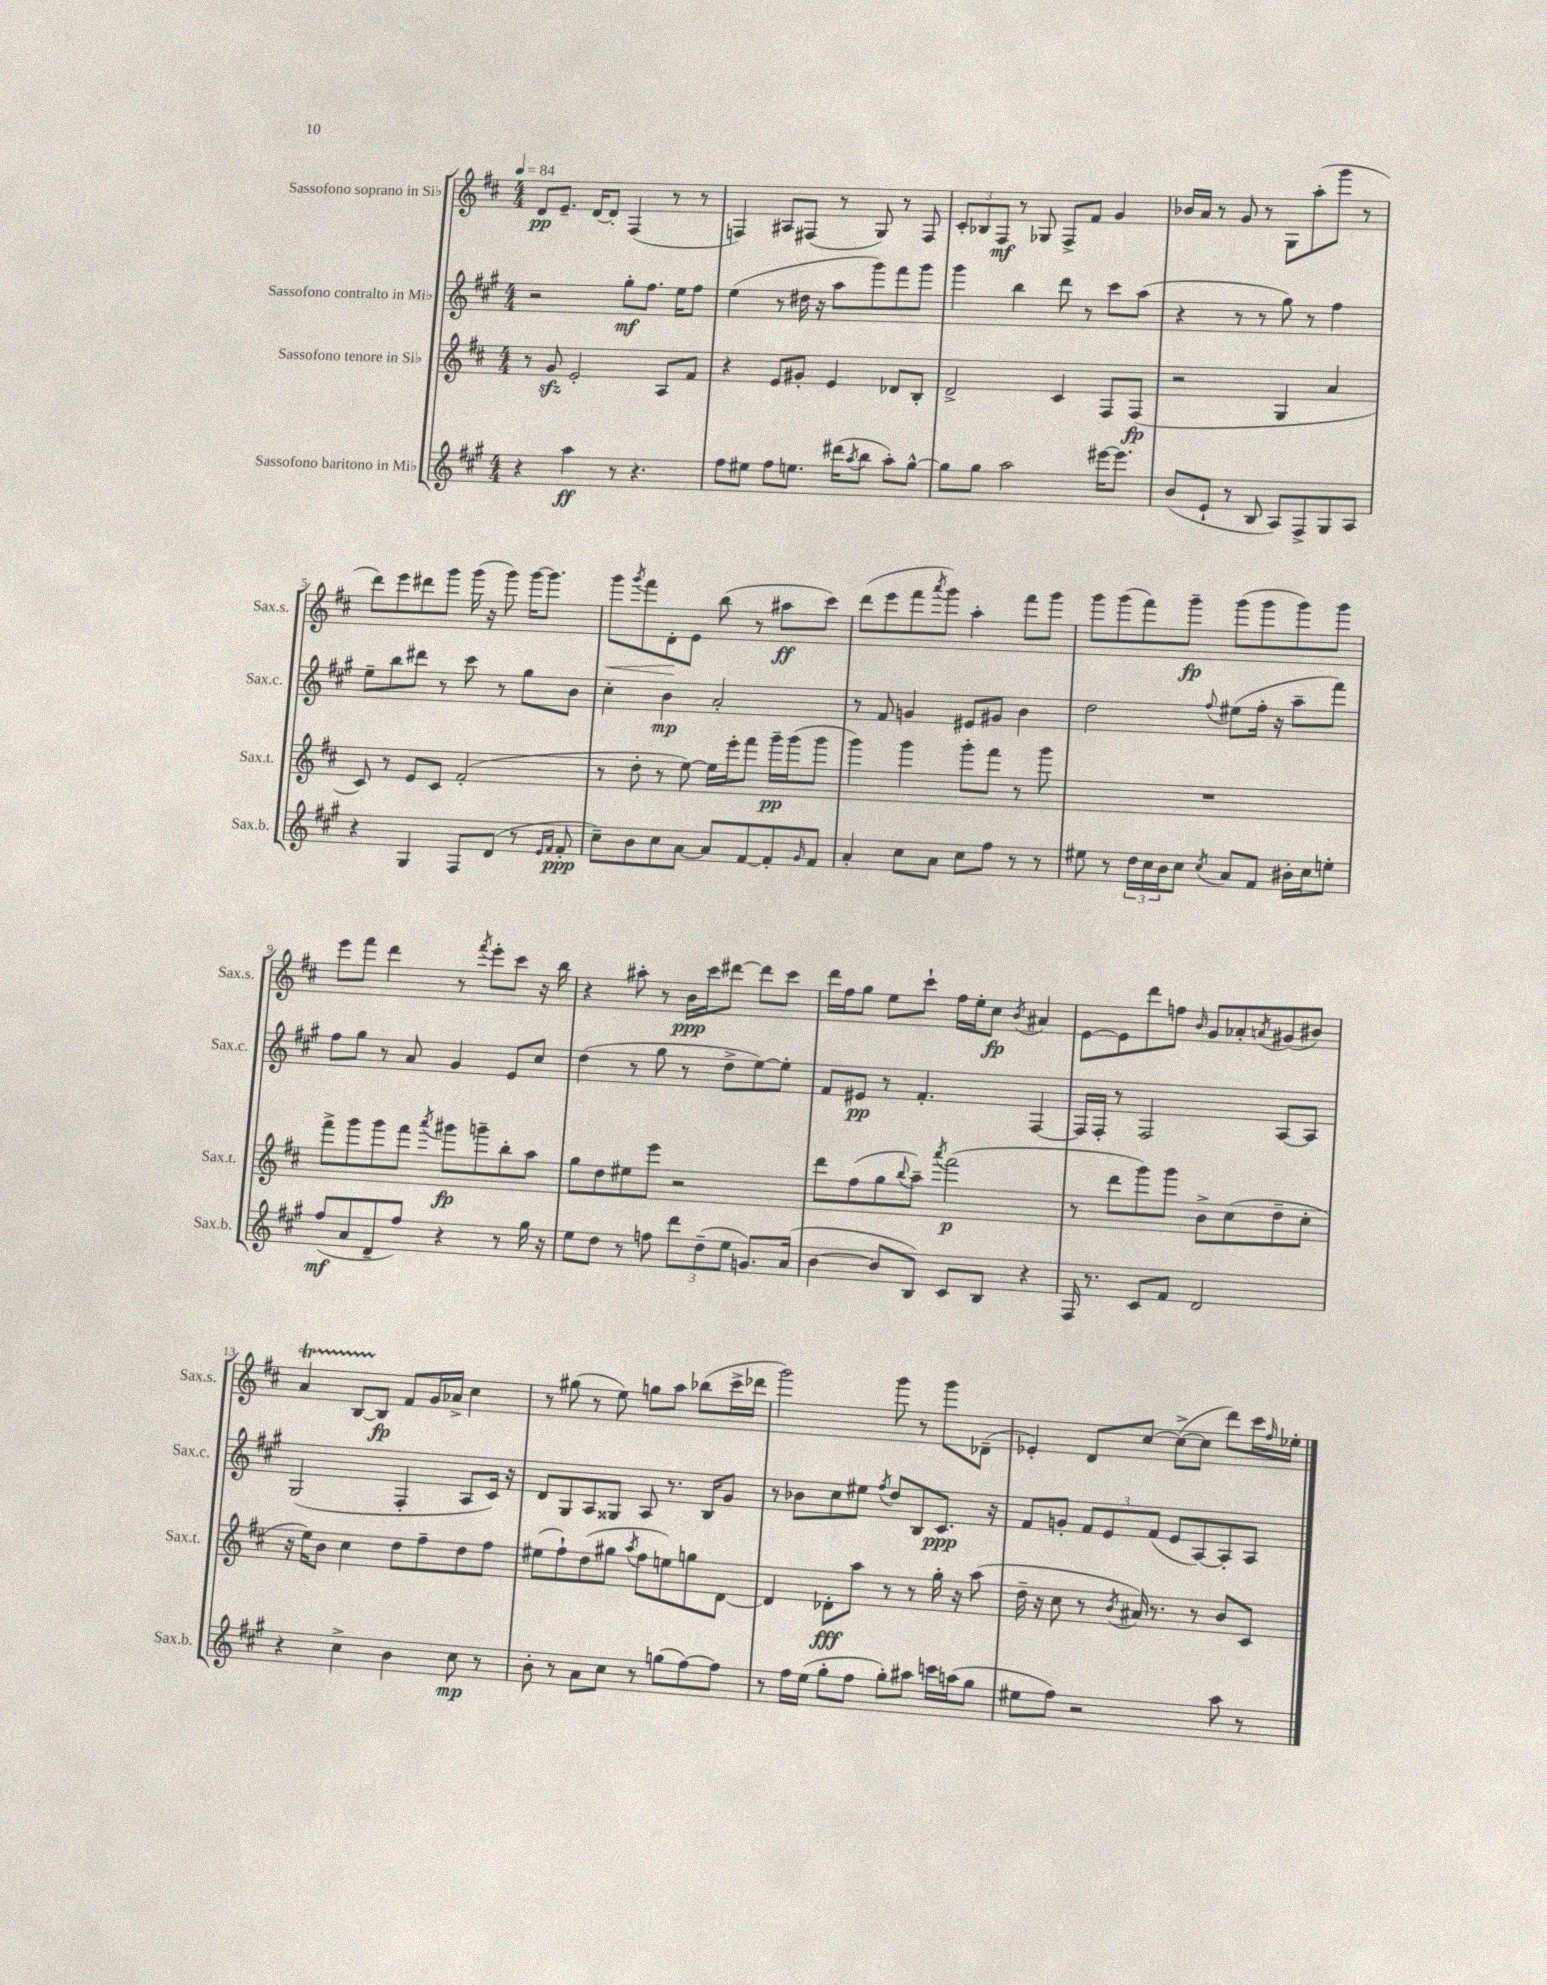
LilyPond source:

<<
\new StaffGroup <<
\new Staff = "s0" \with { instrumentName = "Sassofono soprano in Sib" shortInstrumentName = "Sax.s." } {
    \clef treble \key d \major \numericTimeSignature \time 4/4 \tempo 4 = 84
    d'8\pp e'8.-- d'16~ d'8-. fis4( r8 r8 |
    f4) ais8 fis8( r8 g8) r8 fis8 |
    \tuplet 3/2 { cis'8-. bes8 fis8\mf } r8 ges8 fis8-> fis'8 g'4 |
    bes'16 a'16 r8 g'8 r8 g8 a''8-.( g'''8 r8 |
    d'''8) e'''8 dis'''8 g'''8 g'''16( r16 g'''8) g'''16~ g'''8. |
    g'''8\< \acciaccatura { g'''8 } fis'''8 d'8-.\! e'8 b''8( r8 ais''8\ff cis'''8) |
    d'''8( e'''8 fis'''8 \acciaccatura { a'''8 } g'''8) a''4-. fis'''8 g'''8 |
    g'''8 g'''8( fis'''8) g'''8--\fp g'''8( g'''8 g'''8) g'''8 |
    e'''8 fis'''8 d'''4 r8 \acciaccatura { fis'''8 } e'''8-. cis'''8 r16 b''16 |
    r4 ais''8-. r8 b'16\ppp cis'''16 dis'''8~ dis'''8 cis'''8 |
    d'''16 fis''16 g''8 e''8 cis'''8-! fis''16 e''16-. cis''8\fp \acciaccatura { b'8 } ais'4 |
    e'8~ e'8 d'''8 f''8 \grace { b'16 } g'8 aes'8-. \acciaccatura { a'8 } gis'8( bis'8) |
    a'4\startTrillSpan b8~ b8\stopTrillSpan\fp fis'8 g'16 aes'16-> cis''4 |
    r8 gis''8( r8 e''8) g''8 a''8 bes''8( cis'''16-> des'''16 |
    g'''2) g'''8 r8 g'''8 des'8--( |
    ees'4-.) d'8 cis''8~ cis''8~->( cis''8 d'''8) cis'''16 \grace { fis''16 } ees''16-. \bar "|." |
}
\new Staff = "s1" \with { instrumentName = "Sassofono contralto in Mib" shortInstrumentName = "Sax.c." } {
    \clef treble \key a \major \numericTimeSignature \time 4/4
    r2 gis''8-.\mf fis''8. e''16 fis''8 |
    e''4( r8 dis''16 r16 a''8 gis'''8) fis'''8 gis'''8 |
    gis'''4 b''4 d'''8 r8 cis'''8 a''8( |
    r4 r8 r8 gis''8) r8 fis''4 |
    e''8-- b''8 dis'''8 r8 cis'''8 r8 gis''8 b'8 |
    cis''4-. b'4\mp a'2-. |
    r8 fis'8 g'4 eis'8 gis'8 b'4 |
    d''2 \appoggiatura { fis''8 } eis''8( fis''16-. r16 a''8-- fis'''8) |
    fis''8 gis''8 r8 a'8 gis'4 e'8 cis''8 |
    d''4( r8 gis''8 r8 d''8-> e''8~) e''8-. |
    fis'8 eis'8\pp r8 fis'4.-. fis4~ |
    fis16 fis16-. r8 fis2 a8~ a8 |
    gis2( fis4-. a8 cis'16) r16 |
    d'8 gis8 a8 gisis8 a8 r8. b16 gis'8 |
    r8 bes'8 cis''8 eis''8 \acciaccatura { fis''8 } d''8 b8 cis'8.\ppp r16 |
    fis'8 g'8-. \tuplet 3/2 { fis'8 e'8 fis'8( } e'8 a8~) a8-. a8 \bar "|." |
}
\new Staff = "s2" \with { instrumentName = "Sassofono tenore in Sib" shortInstrumentName = "Sax.t." } {
    \clef treble \key d \major \numericTimeSignature \time 4/4
    r8 g'8\sfz e'2-. a8 fis'8 |
    r4 e'8 gis'8-. e'4 des'8 b8-. |
    d'2-> cis'4 fis8 fis8\fp( |
    r2 g4 a'4 |
    cis'8) r8 e'8 cis'8 fis'2-.( |
    r8 d''8-. r8 e''8~) e''16 e'''16-. fis'''8 g'''16--\pp g'''16( g'''8 |
    g'''4) g'''4 g'''8-. fis'''8 r8 g'''8 |
    R1 |
    fis'''8-> g'''8 g'''8 fis'''8 \acciaccatura { a'''8 } gis'''8\fp g'''8-- b''8-. a''8 |
    g''8 d''8 eis''8 e'''8 r2 |
    d'''8 fis''8( g''8 \appoggiatura { b''8 } a''8--) \acciaccatura { a'''8 } fis'''2\p( |
    r8 d'''8 g'''8) g'''8 b'8-> cis''8( d''8-- cis''8-. |
    r16 e''16) b'8 cis''4 d''8 fis''8-- d''8 fis''8 |
    eis''8( fis''8-!) d''8( gis''8 \acciaccatura { a''8 } fis''8 e''8) g''8 d'8~ |
    d'4 des'8-.\fff a''8 r8 r8 g''16-. r16 a''8( |
    d''16-- r16 cis''8 r8 \acciaccatura { b'8 } ais'16) r8. r8 b'8 cis'8 \bar "|." |
}
\new Staff = "s3" \with { instrumentName = "Sassofono baritono in Mib" shortInstrumentName = "Sax.b." } {
    \clef treble \key a \major \numericTimeSignature \time 4/4
    r4 a''4\ff r8 r4. |
    fis''8 eis''8 fis''8 e''8. dis'''16( \acciaccatura { a''8 } b''8 a''8-.) gis''8~-^ |
    gis''8 gis''8 a''2 eis'''16~ eis'''8. |
    b'8( e'8-! r8 b8 a8) fis8-> gis8 a8 |
    r4 gis4 fis8 d'8( r8 \grace { e'16 fis'16 } fis'8-.\ppp |
    cis''8--) b'8 cis''8 a'8~ a'8 fis'8~ fis'8-. \grace { gis'16 } fis'8 |
    a'4-. cis''8 a'8 cis''8 fis''8 r8 r8 |
    eis''8 r8 \tuplet 3/2 { d''16 cis''16 b'16 } cis''8 \acciaccatura { cis''8 } a'8 fis'8 bis'16-. cis''16 e''8-. |
    fis''8\mf( a'8 d'8-- fis''8) r4 r8 gis''16 r16 |
    e''8 d''8 r8 f''8 \tuplet 3/2 { d'''8 d''8--( e''8 } g'8.) a'16( |
    b'4~ b'8 b8) cis'8 b8 r4 |
    fis16 r8. cis'8 fis'8 d'2 |
    r4 cis''4-> b'4 cis''8\mp r8 |
    b'8-. r8 a'8 cis''8 r8 g''8( fis''8~) fis''8 |
    r8 fis''16 e''16( gis''8-. fis''8 gis''8-.) ais''8 c'''16 a''16( gis''8 |
    eis''8 fis''8) r2 a''8 r8 \bar "|." |
}
>>
>>
